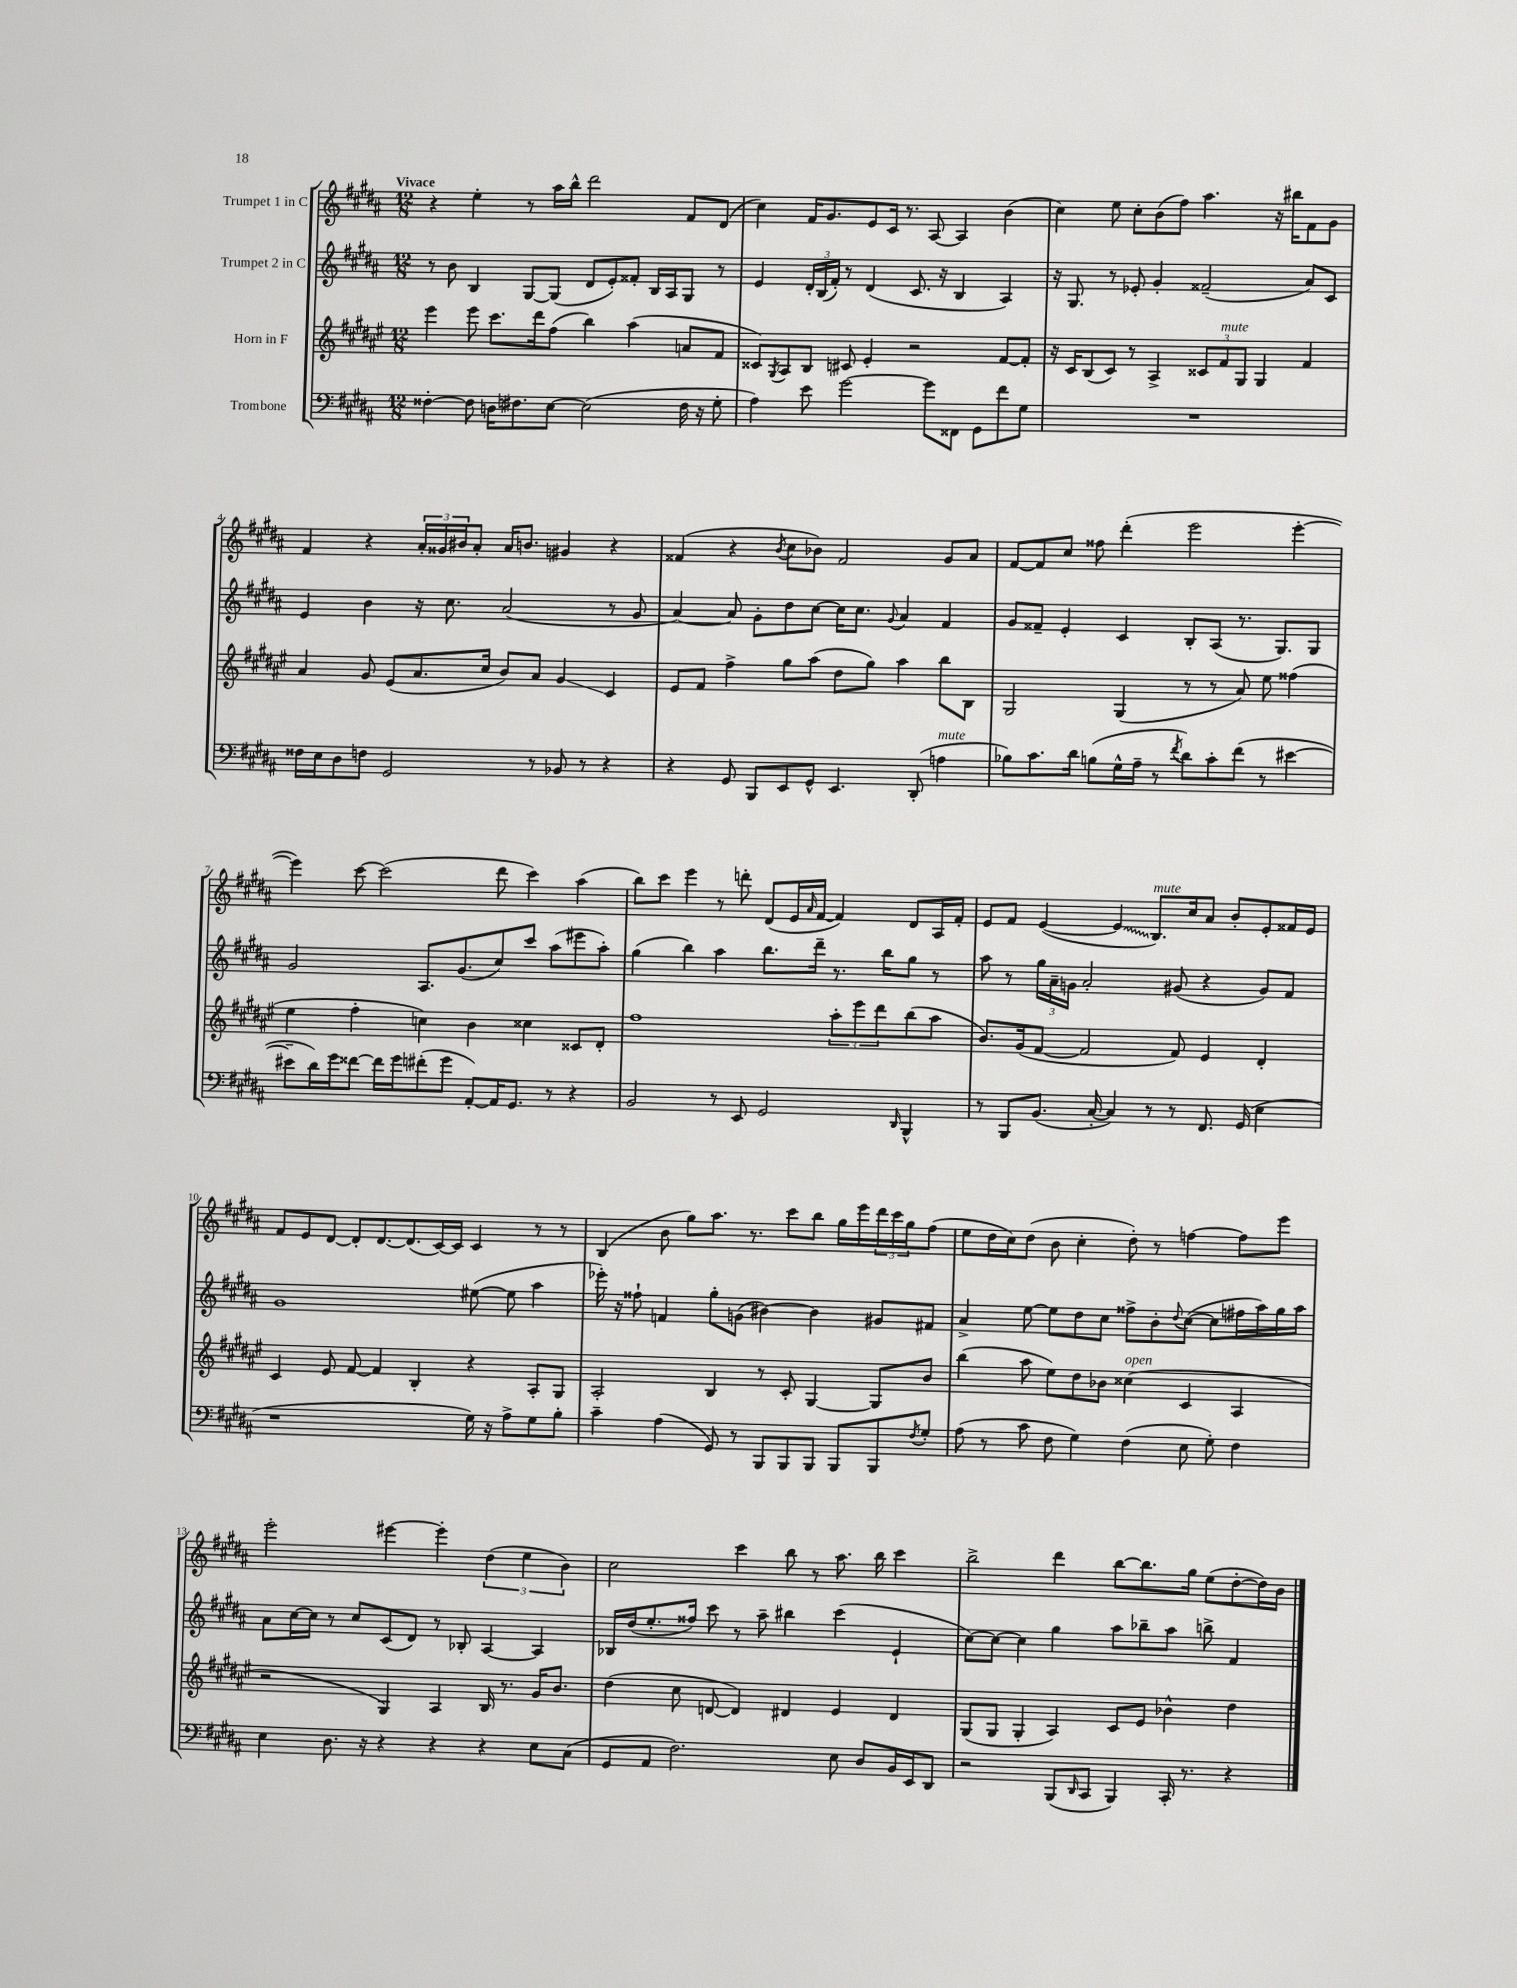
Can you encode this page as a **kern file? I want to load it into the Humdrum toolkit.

**kern	**kern	**kern	**kern
*staff4	*staff3	*staff2	*staff1
*clefF4	*clefG2	*clefG2	*clefG2
*k[f#c#g#d#a#]	*k[f#c#g#d#a#e#]	*k[f#c#g#d#a#]	*k[f#c#g#d#a#]
*M12/8	*M12/8	*M12/8	*M12/8
[4F##'	4eee#	8r	4r
.	.	8b	.
8F##]	8eee#	4B	4ee'
16D	8.ccc#	.	.
8.F#	.	.	.
.	.	[8G#	8r
.	16ddd#	.	.
[8E	(8ff#	(8G#]	16aa#
.	.	.	16bb^^
(2E]	4bb)	8d#	2ddd#
.	.	8e')	.
.	(4aa#	8f##'	.
.	.	16B	.
.	.	16A#	.
16F#	8a	8G#	8f#
16r	.	.	.
8G#'	8f#	8r	(8d#
=	=	=	=
4A#)	8c##)	4e	4cc#)
.	8qG#	.	.
.	8A#	.	.
8e	8B	24d#'	16f#
.	.	(24B	.
.	.	.	8.g#
.	.	24f#')	.
[2g#	8c#	8r	.
.	4e#'	(4d#	8e
.	.	.	16c#
.	.	.	8.r
.	2r	8.c#	.
8g#]	.	.	[8A#
.	.	16r	.
8FF##	.	4B	4A#]
8GG#	.	.	.
8f#	[8f#	4A#)	(4b
8G#	8f#']	.	.
=	=	=	=
1.r	16r	16r	4cc#)
.	16c#	8.G#	.
.	(8B	.	.
.	8c#)	8r	8ee
.	8r	8e-'	8cc#'
.	4A#^	4g#'	(8b
.	.	.	8ff#)
.	12c##	(2f##~	4.aa#
.	12f#	.	.
.	12G#	.	.
.	4G#	.	.
.	.	.	16r
.	.	.	16bb#
.	4f#	8a#)	8f#
.	.	8c#	8g#
=	=	=	=
16F##	4a#	4e	4f#
16E	.	.	.
8D#	.	.	.
8F	8g#	4b	4r
2GG#	(8e#	.	.
.	8.a#	16r	24a#'
.	.	.	24g##
.	.	8.cc#	.
.	.	.	24b#
.	.	.	8a#'
.	16cc#	.	.
.	8b)	(2a#	16a#
.	.	.	8.b
8r	8a#	.	.
8BB-	4g#	.	4g#
8r	.	.	.
4r	4c#	8r	4r
.	.	8g#	.
=	=	=	=
4r	8e#	[4a#)	(4f##
.	8f#	.	.
8GG#	4ff#^	8a#]	4r
8BBB	.	8g#'	.
.	.	.	8qb
8EE	8gg#	8dd#	8cc#
8GG#^^	(8aa#	[8cc#	8b-)
4.EE	8dd#	16cc#]	2f##
.	.	8.cc#	.
.	8gg#)	.	.
.	.	8qqg#	.
.	4aa#	4a#	.
(8DD#'	.	.	.
4A	8bb	4f#	8g#
.	8B	.	8a#
=	=	=	=
8B-)	2G#	8g#	[8f#
8.c#	.	8f##~	8f#]
.	.	4e'	8cc#
16d#	.	.	.
(8B	.	.	8ff##
16G#^^	(4G#	4c#	(4ddd#'
16A#~	.	.	.
8r	.	.	.
8qf#	.	.	.
8d#)	8r	8B'	2eee
8c#'	8r	(8A#	.
(8f#	8a#)	8.r	.
8r	8ee#	.	.
.	.	8.G#)	.
[4e#	(4ff##	.	[4eee'
.	.	8G#	.
=	=	=	=
8e#~]	4ee#	2g#	4eee])
16d#)	.	.	.
16g#	.	.	.
[8f##	4ff#'	.	[8ccc#
16f##]	.	.	(2ccc#]
16g#	.	.	.
(8f#'	4cc)	8.A#	.
8g#	.	.	.
.	.	(8.g#	.
[8AA#')	4b	.	.
16AA#]	.	8cc#)	8ddd#
8.GG#	.	.	.
.	4cc##	8ccc#	4ccc#)
8r	.	(8aa#	.
4r	8c##	8eee#	(4aa#
.	8d#'	8aa#')	.
=	=	=	=
2BB	1ff#	(4gg#	8bb)
.	.	.	8ccc#
.	.	4bb)	4eee
8r	.	4aa#	8r
8EE	.	.	8ddd'
2GG#	.	8.bb	(8d#
.	.	.	16e
.	.	.	16qqa#
.	.	16ddd#~	[16f#
.	12aa#'	8.r	4f#])
.	12eee#	.	.
.	12ddd#	.	.
.	.	16bb	.
16qqDD#	.	.	.
4BBB^^	(8bb	8gg#	8d#
.	8aa#	8r	16A#
.	.	.	16f#'
=	=	=	=
8r	8.b)	8aa#	8e
8BBB	.	8r	8f#
.	(16g#	.	.
(8.BB	[8f#	24gg#	([4e
.	.	24a#~	.
.	.	24g	.
.	2f#]	2a#'	.
[16C#'	.	.	.
4C#])	.	.	4e]
8r	.	.	8.B)
8r	8f#)	(8g#	.
.	.	.	16cc#
8.FF#	4e#	4r	8a#
.	.	.	8b'
(16GG#	.	.	.
4E	4d#'	8g#)	8e'
.	.	8f#	16f##
.	.	.	16e
=	=	=	=
1r	4c#	1g#	8f#
.	.	.	8e
.	8e#	.	[8d#
.	[8f#	.	8d#']
.	4f#]	.	[8.d#
.	.	.	(8.d#]
.	4B'	.	.
.	.	.	[16c#)
.	.	.	16c#]
16G#)	4r	([8ee#	4c#
16r	.	.	.
8A#^	.	8ee#]	.
8G#	8A#'	4aa#	8r
8B'	8G#	.	8r
=	=	=	=
4c#~	2A#'	16eee-')	(4B
.	.	16r	.
.	.	8ff##`	.
(4A#	.	4f	8b
.	.	.	8gg#)
8GG#)	4B	8gg#'	8.aa#
8r	.	(8g	.
.	.	.	8.r
8BBB	8r	[4b#)	.
8BBB	8c#'	.	8ccc#
8BBB	[4G#	4b#]	8bb
8BBB	.	.	16gg#
.	.	.	16eee
8BBB	8G#]	8g#	24ddd#
.	.	.	24ccc#
.	.	.	24gg#
8qF#	.	.	.
8G#'	8b	8f#	(8ff#
=	=	=	=
(8A#	(4bb	4a#^	8ee
8r	.	.	16dd#
.	.	.	16cc#)
8c#	8aa#	[8ee	(8dd#
8F#	8ee#)	8ee]	8b
4G#)	8dd#	8dd#	4cc#'
.	8b-	8cc#	.
(4F#	(4cc##	8ff##^	8dd#')
.	.	8b'	8r
.	.	8qqdd#	.
8E	4c#	([8cc#	[4ff
8G#')	.	8cc#]	.
4F#	4A#	16ff#	8ff]
.	.	16aa#)	.
.	.	16gg#	8eee
.	.	16aa#	.
=	=	=	=
4E	2r	8a#	2eee'
.	.	[16cc#	.
.	.	16cc#]	.
8.D#	.	8r	.
.	.	8cc#	.
16r	.	.	.
4r	4G#)	(8c#	[4eee#
.	.	8d#)	.
4r	4A#	8r	4eee#']
.	.	8B-'	.
4r	16B	[4A#	(6dd#
.	8.r	.	.
.	.	.	6ee
8E	16g#	4A#]	.
.	8.b	.	.
.	.	.	6b)
(8C#	.	.	.
=	=	=	=
8GG#	(4dd#	16B-	2cc#
.	.	(16dd#	.
8AA#	.	8.ee'	.
2.F#)	8cc#	.	.
.	.	16ff##)	.
.	[8d	8ccc#	.
.	4d])	8r	4ccc#
.	.	8aa#~	.
.	4d#	4bb#	8bb
.	.	.	8r
8E	4e#	(4ccc#	8.aa#
8D#	.	.	.
.	.	.	16bb
16BB	4d#	4e`	4ccc#
16EE	.	.	.
8DD#	.	.	.
=	=	=	=
2r	(8G#	[8cc#)	2bb^
.	8G#	8cc#_	.
.	4G#'	4cc#]	.
(8BBB	4A#)	4gg#	4ddd#
16qqDD#	.	.	.
8CC#	.	.	.
4BBB)	8c#	8aa#	[8bb
.	8e#	8bb-~	8.bb]
16CC#'	4b-^^	8aa#	.
8.r	.	.	16gg#
.	.	8bb^	(8ee
4r	4dd#	4f#	[8dd#'
.	.	.	16dd#])
.	.	.	16b
==	==	==	==
*-	*-	*-	*-
